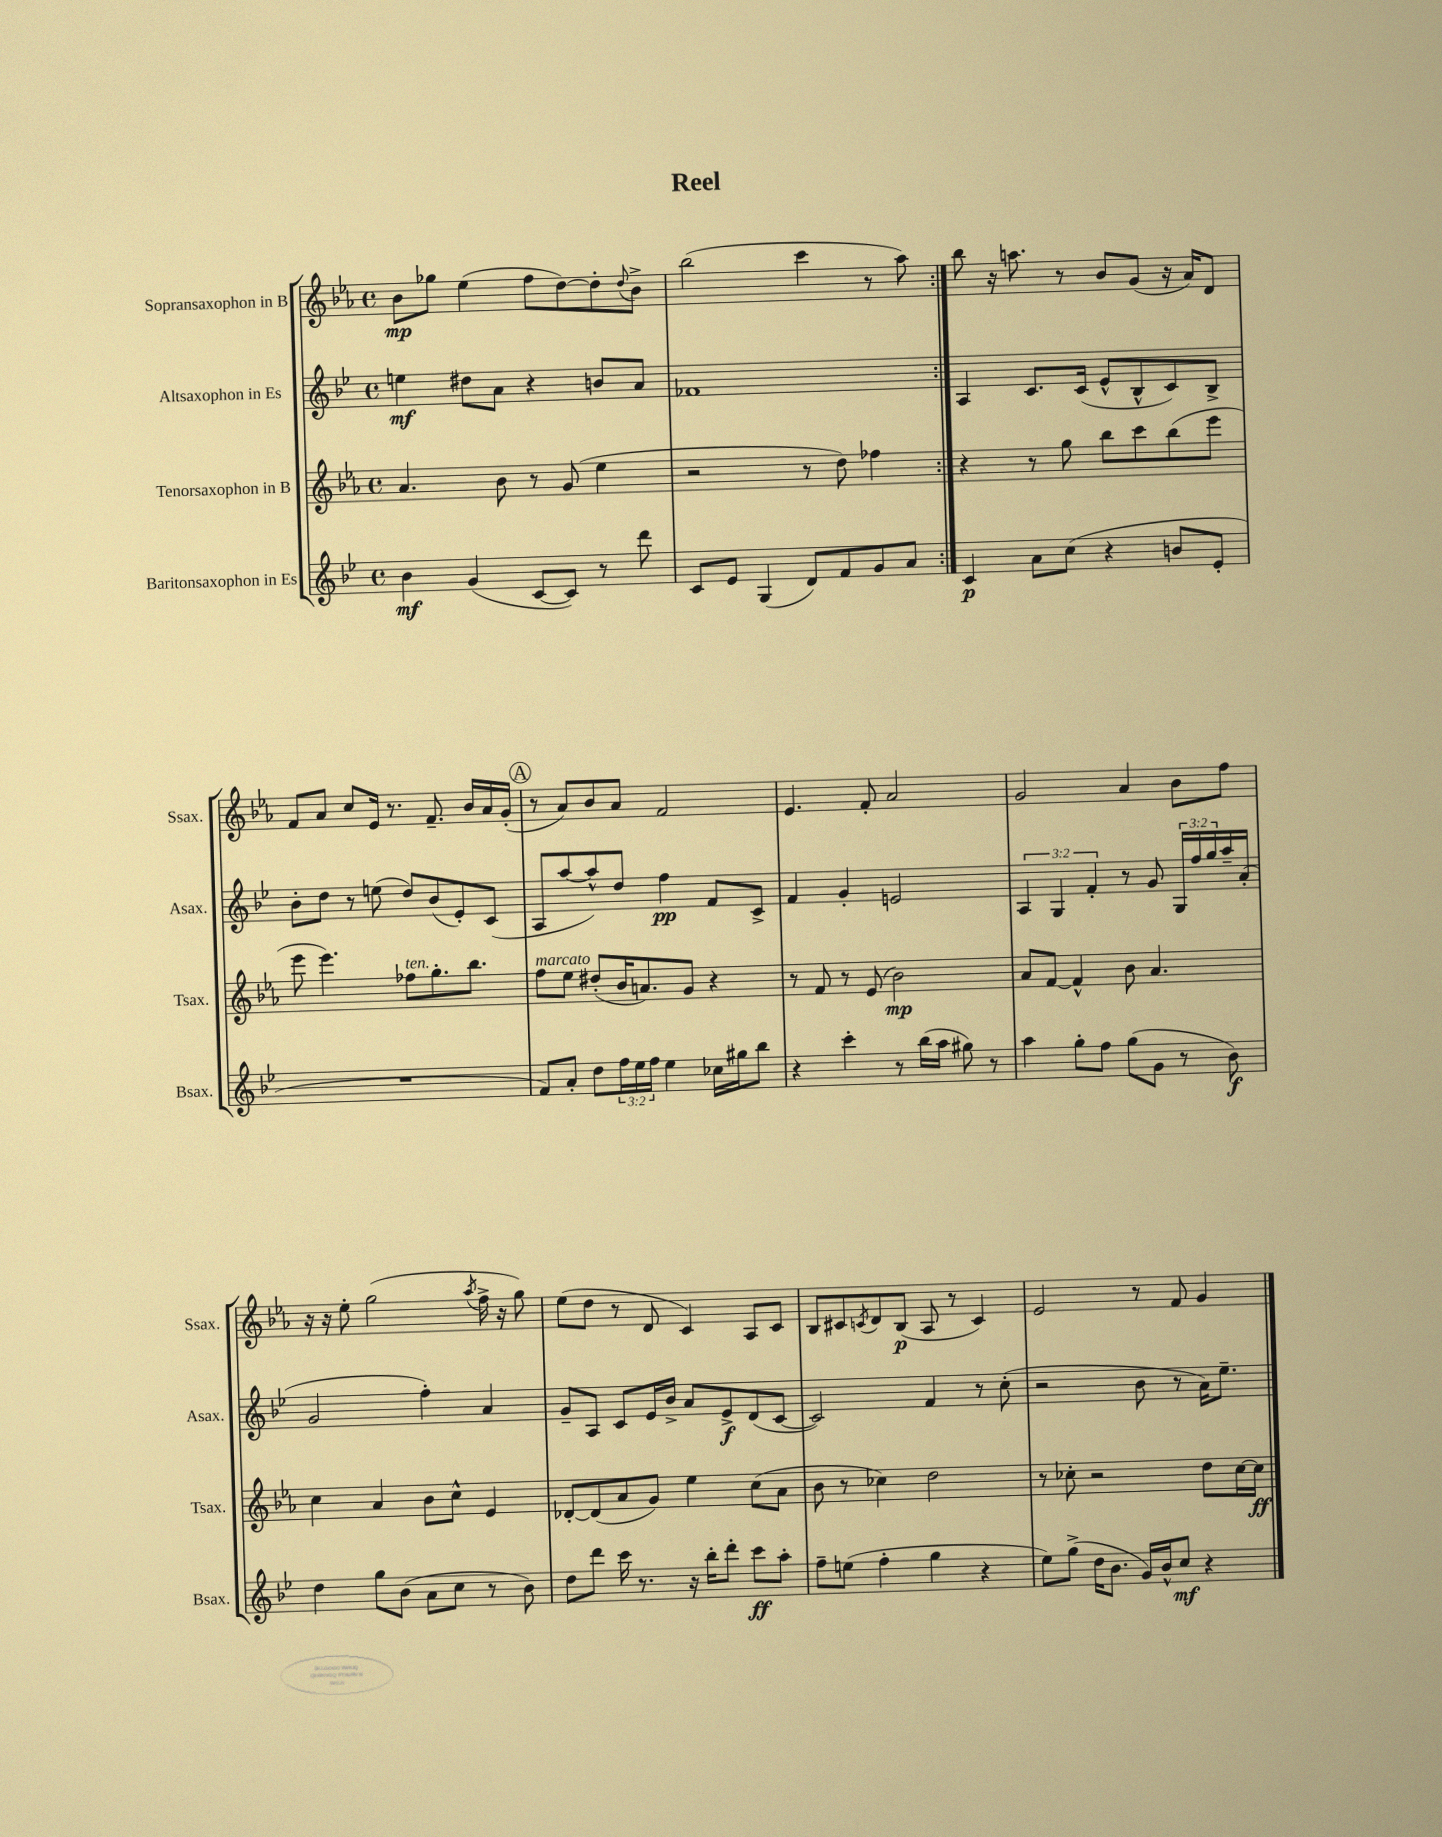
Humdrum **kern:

**kern	**kern	**kern	**kern
*staff4	*staff3	*staff2	*staff1
*clefG2	*clefG2	*clefG2	*clefG2
*k[b-e-]	*k[b-e-a-]	*k[b-e-]	*k[b-e-a-]
*M4/4	*M4/4	*M4/4	*M4/4
*met(c)	*met(c)	*met(c)	*met(c)
4b-\	4.a-/	4ee\	8b-\L
.	.	.	8gg-\J
(4g/	.	8dd#\L	(4ee-\
.	8b-\	8a\J	.
[8c/L	8r	4r	8ff\L
8c/]J)	(8g/	.	[8dd\)
8r	4ee-\	8b/L	8dd'\]
.	.	.	8qqdd/
8ddd\	.	8a/J	8b-^\J
=	=	=	=
8c/L	2r	1f-	(2bb-\
8e-/J	.	.	.
(4G/	.	.	.
8d/L)	8r	.	4ccc\
8f/	8dd\)	.	.
8g/	4ff-\	.	8r
8a/J	.	.	8aa-\)
=:|!	=:|!	=:|!	=:|!
4c/	4r	4A/	8bb-\
.	.	.	16r
.	.	.	8.aa\
8a\L	8r	8.c/L	.
(8cc\J	8gg\	.	8r
.	.	(16c/Jk	.
4r	8bb-\L	8e-^^/L	8b-/L
.	8ccc\	8B-^^/	(8g/J
8b/L	(8bb-\	8c/)	16r
.	.	.	16a-/LK)
8e-'/J	8eee-\J	8B-^/J	8d/J
=	=	=	=
1r	8eee-\	8b-'\L	8f/L
.	4.eee-\)	8dd\J	8a-/J
.	.	8r	8cc/L
.	.	(8ee\	16e-/Jk
.	.	.	8.r
.	8ff-\L	8dd/L)	.
.	8.gg'\	(8b-/	8.f~/
.	.	8e-'/)	.
.	8.bb-\J	.	16b-/LL
.	.	(8c/J	16a-/
.	.	.	(16g'/JJ
=	=	=	=
8f/L)	8ff\L	8A/L	8r
8a'/J	8ee-\J	[8aa/	8a-/L)
8dd\L	(8dd#'/L	8aa^^/])	8b-/
24ff\L	16b-/K	8dd/J	8a-/J
24ee-\	.	.	.
.	8.a/)	.	.
24ff\JJ	.	.	.
4ee-\	.	4ff\	2f/
.	8g/J	.	.
16cc-\LL	4r	8f/L	.
16gg#\J	.	.	.
8bb-\J	.	8c^/J	.
=	=	=	=
4r	8r	4f/	4.e-/
.	8f/	.	.
4ccc'\	8r	4g'/	.
.	(8e-/	.	8f'/
8r	2b-\)	2e/	2a-/
(16bb-\LL	.	.	.
16aa\JJ	.	.	.
8gg#\)	.	.	.
8r	.	.	.
=	=	=	=
4aa\	8a-/L	6A/	2g/
.	[8f/J	.	.
.	.	6G/	.
8gg'\L	4f^^/]	.	.
.	.	6f'/	.
8ff\J	.	.	.
(8gg\L	8b-\	8r	4a-/
8g\J	4.a-/	8g/	.
8r	.	24G/LL	8b-\L
.	.	24ff/	.
.	.	24gg/	.
8b-\)	.	16aa~/	8ff\J
.	.	(16a'/JJ	.
=	=	=	=
4dd\	4cc\	2g/	16r
.	.	.	16r
.	.	.	8ee-'\
8gg\L	4a-/	.	(2gg\
(8b-\J	.	.	.
8a\L	8b-\L	4ff'\)	.
8cc\J	8cc^^\J	.	.
.	.	.	8qaa-/
8r	4e-/	4a/	16ff^\
.	.	.	16r
8b-\)	.	.	8gg\)
=	=	=	=
8dd\L	[8d-'/L	8g~/L	(8ee-\L
8ddd\J	(8d-/]	8A/J	8dd\J
16ccc\	8a-/	8c/L	8r
8.r	.	.	.
.	8g/J)	16e-/L	8d/
.	.	16b-^/JJ	.
16r	4ee-\	8a/L	4c/)
16bb-'\LK	.	.	.
8ddd'\J	.	8e-^/	.
8ccc\L	(8cc\L	(8d/	8A-/L
8aa'\J	8a-\J	[8c/J	8c/J
=	=	=	=
8ff~\L	8b-\	2c/])	8B-/L
(8ee\J	8r	.	8c#/
.	.	.	8qc/
4ff'\	4cc-\)	.	8d/
.	.	.	(8B-/J
4gg\	2dd\	4f/	8A-/
.	.	.	8r
4r	.	8r	4c/)
.	.	(8cc'\	.
=	=	=	=
8ee-\L)	8r	2r	2e-/
(8gg^\J	8cc-'\	.	.
16dd\LK	2r	.	.
8.b-\J	.	.	.
16g/LL)	.	8b-\	8r
16b-^^/J	.	.	.
8cc/J	.	8r	8f/
4r	8dd\L	16a\LK)	4g/
.	.	8.ee-~\J	.
.	[16cc-\L	.	.
.	16cc-\]JJ	.	.
==	==	==	==
*-	*-	*-	*-
